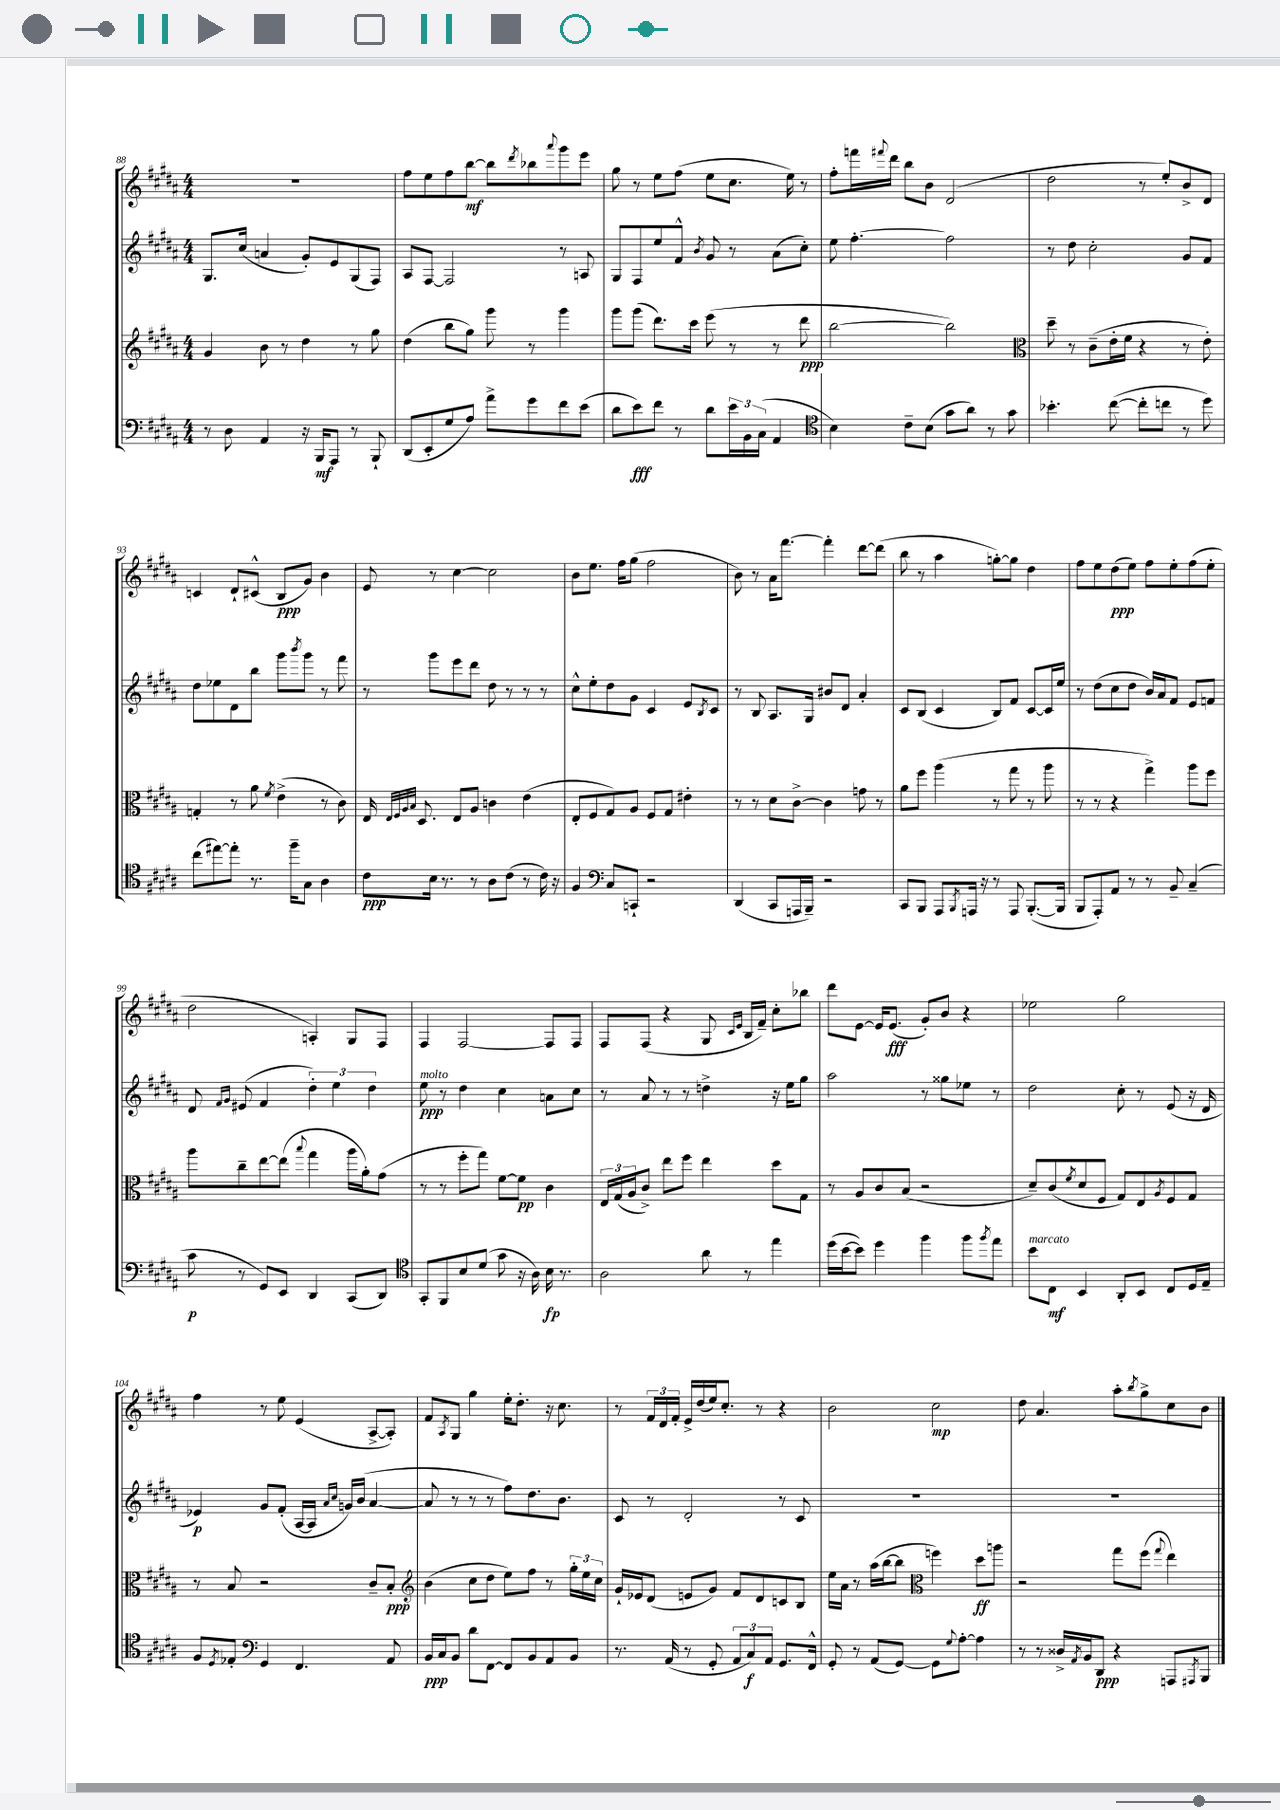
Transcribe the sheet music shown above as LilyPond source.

<<
\new StaffGroup <<
\new Staff = "s0" {
    \clef treble \key b \major \numericTimeSignature \time 4/4
    R1 |
    fis''8 e''8 fis''8 b''8~\mf b''8 \acciaccatura { dis'''8 } bes''8 \appoggiatura { ais'''8 } gis'''8 e'''8 |
    gis''8 r8 e''8 fis''8( e''8 cis''8. e''16) r8 |
    fis''8-. f'''16 \appoggiatura { fis'''8 } dis'''16 b''8 b'8 dis'2( |
    dis''2 r8 e''8-.) b'8-> dis'8 |
    c'4 dis'8-! cis'8-^( b8\ppp gis'8) b'4 |
    e'8 r8 cis''4~ cis''2 |
    b'8 e''8. fis''16 gis''8( fis''2 |
    b'8) r8 ais'16 fis'''8.~ fis'''4-. dis'''8~ dis'''8( |
    b''8 r8 ais''4 g''8~-.) g''8 dis''4 |
    fis''8 e''8 dis''8\ppp( e''8) fis''8 e''8-. fis''8( e''8-. |
    dis''2 a4-.) gis8 fis8 |
    fis4 fis2~ fis8 fis8 |
    fis8 fis8( r4 gis8 \grace { cis'16 e'16 } b16 fis'16--) cis''8-. bes''8 |
    dis'''8 e'8~ e'16 e'8.\fff( gis'8-.) b'8 r4 |
    ees''2 gis''2 |
    fis''4 r8 e''8 e'4( ais8~-> ais8-.) |
    fis'8 \acciaccatura { ais8 } gis8 gis''4 e''16-. dis''8.-. r16 cis''8. |
    r8 \tuplet 3/2 { fis'16 dis'16 fis'16-. } e'16-> dis''16( e''16) cis''8.-. r8 r4 |
    b'2 cis''2\mp |
    dis''8 ais'4. ais''8-. \acciaccatura { b''8 } gis''8-> cis''8 b'8 \bar "|." |
}
\new Staff = "s1" {
    \clef treble \key b \major \numericTimeSignature \time 4/4
    gis8. cis''16( a'4 gis'8-.) e'8 gis8( fis8) |
    ais8 fis8~ fis2 r8 a8 |
    gis8 fis8 e''8 fis'8-^ \acciaccatura { b'8 } gis'8 r8 ais'8( cis''8-.) |
    e''8 fis''4.~-. fis''2 |
    r8 dis''8 cis''2-. gis'8 fis'8 |
    dis''8 ees''8 dis'8 b''8 gis'''8 \acciaccatura { b'''8 } gis'''8 r8 fis'''8 |
    r8 gis'''8 e'''8 dis'''8 dis''8 r8 r8 r8 |
    cis''8-^ e''8-. dis''8 gis'8 cis'4 e'8 \acciaccatura { b8 } cis'8 |
    r8 b8 ais8. gis16 bis'8 dis'8 ais'4-. |
    cis'8 b8( cis'4 b8) fis'8 cis'8~ cis'16 e''16 |
    r8 dis''8( cis''8 dis''8 b'16) ais'16 fis'8 e'8 f'8 |
    dis'8 \grace { fis'16 gis'16 } eis'8( fis'4 \tuplet 3/2 { dis''4-.) e''4 dis''4 } |
    e''8\ppp^\markup { \italic "molto" } r8 dis''4 cis''4 a'8 cis''8 |
    r8 ais'8 r8 r8 d''4-> r16 e''16 gis''8 |
    ais''2 r8 gisis''8 ees''8 r8 |
    dis''2 cis''8-. r8 e'8( r16 dis'16 |
    ees'4\p) gis'8 fis'8-.( ais16~ ais16 \grace { ais'16 cis''16 } g'16) b'16( ais'4~ |
    ais'8 r8 r8 r8 fis''8) dis''8. b'8. |
    cis'8 r8 dis'2-. r8 cis'8 |
    R1 |
    R1 \bar "|." |
}
\new Staff = "s2" {
    \clef treble \key b \major \numericTimeSignature \time 4/4
    gis'4 b'8 r8 dis''4 r8 gis''8 |
    dis''4( b''8 gis''8) gis'''8 r8 gis'''4 |
    gis'''8 gis'''8( dis'''8.) cis'''16 e'''8( r8 r8 dis'''8\ppp |
    b''2~ b''2) |
    \clef alto dis''8-- r8 cis'8--( e'16-. fis'16 r4 r8 e'8-.) |
    g4-. r8 ais'8 \acciaccatura { fis'8 } e'4->( r8 cis'8) |
    e16 \grace { e32 fis32 ais32 b32 } dis8. e8 ais8 c'4 e'4( |
    e8-. fis8 gis8) ais8 fis8 gis8 eis'4-. |
    r8 r8 dis'8 cis'8~-> cis'4 g'8 r8 |
    ais'8 fis''8 ais''4( r8 gis''8 r8 ais''8 |
    r8 r8 r4 gis''4->) ais''8 fis''8 |
    ais''8 cis''8-- e''8~ e''8( \appoggiatura { b''8 } gis''4 ais''16 ais'16-.) gis'8( |
    r8 r8 fis''8-. gis''8) fis'8~ fis'8\pp cis'4 |
    \tuplet 3/2 { e16 gis16( ais16 } cis'8->) e''8 fis''8 e''4 dis''8 gis8 |
    r8 ais8 cis'8 b8( r2 |
    dis'8--) cis'8( \acciaccatura { fis'8 } dis'8 fis8 gis8) e8 \acciaccatura { ais8 } fis8 gis8 |
    r8 b8 r2 cis'8-- b8-.\ppp |
    \clef treble b'4( cis''8 dis''8 e''8) fis''8 r8 \tuplet 3/2 { gis''16-. e''16 cis''16 } |
    gis'16-! ees'16 dis'8( e'8 gis'8) fis'8 dis'8 c'8 b8 |
    e''16 ais'16 r8 ais''16( b''16~ b''8 \clef alto f''4) dis''8\ff a''8 |
    r2 gis''8 fis''8( \appoggiatura { gis''8 } e''4) \bar "|." |
}
\new Staff = "s3" {
    \clef bass \key b \major \numericTimeSignature \time 4/4
    r8 dis8 ais,4 r16 b,,16\mf ais,,8 r8 b,,8-! |
    dis,8( e,8-. gis8 ais8) ais'8-> gis'8 fis'8 e'8( |
    dis'8 e'8\fff) fis'8 r8 dis'8 \tuplet 3/2 { e'16 b,16 cis16( } ais,4 |
    \clef tenor b4) cis'8-- b8( gis'8 ais'8) r8 gis'8 |
    bes'4.-. cis''8~( cis''8-. c''8 r8 dis''8) |
    cis''8( eis''8~) eis''8-. r8. fis''16-- gis8 ais4 |
    cis'8\ppp b16 r8. r8 ais8 cis'8( r8 cis'16) r16 |
    fis4 \clef bass cis8 c,8-! r2 |
    dis,4( cis,8 a,,16 b,,16--) r2 |
    cis,8 b,,8 ais,,8 \acciaccatura { b,,8 } a,,16 r16 r8 a,,8 b,,8.~-.( b,,16 |
    b,,8 ais,,8-.) ais,8 r8 r8 b,8-- cis4--( |
    cis'8\p r8 gis,8) e,8 dis,4 cis,8( dis,8) |
    \clef tenor gis,8-. fis,8 b8 dis'8( gis'8 r16 ais16) b16\fp r8. |
    ais2 ais'8 r8 e''4 |
    dis''16( b'16~ b'8) dis''4 fis''4 fis''8 \acciaccatura { fis''8 } e''8 |
    b'8^\markup { \italic "marcato" } cis8\mf b,4 ais,8-. b,8 cis8 dis16 e16-- |
    fis8 \acciaccatura { dis8 } ees8-. \clef bass gis,4 fis,4. ais,8 |
    b,16\ppp cis16 b,8 dis'8 fis,8~ fis,8 b,8 ais,8 b,8 |
    r8. ais,16( r8 gis,8-. \tuplet 3/2 { ais,8 cis8\f) ais,8 } gis,8. fis,16-^ |
    gis,8-. r8 ais,8( gis,8~) gis,8 \appoggiatura { gis8 } ais8~-. ais4 |
    r8 r8 disis16-> \acciaccatura { ais,8 } b,16 dis,8\ppp r4 a,,8 \acciaccatura { ais,,8 } b,,8 \bar "|." |
}
>>
>>
\layout { \context { \Score currentBarNumber = #88 } }
